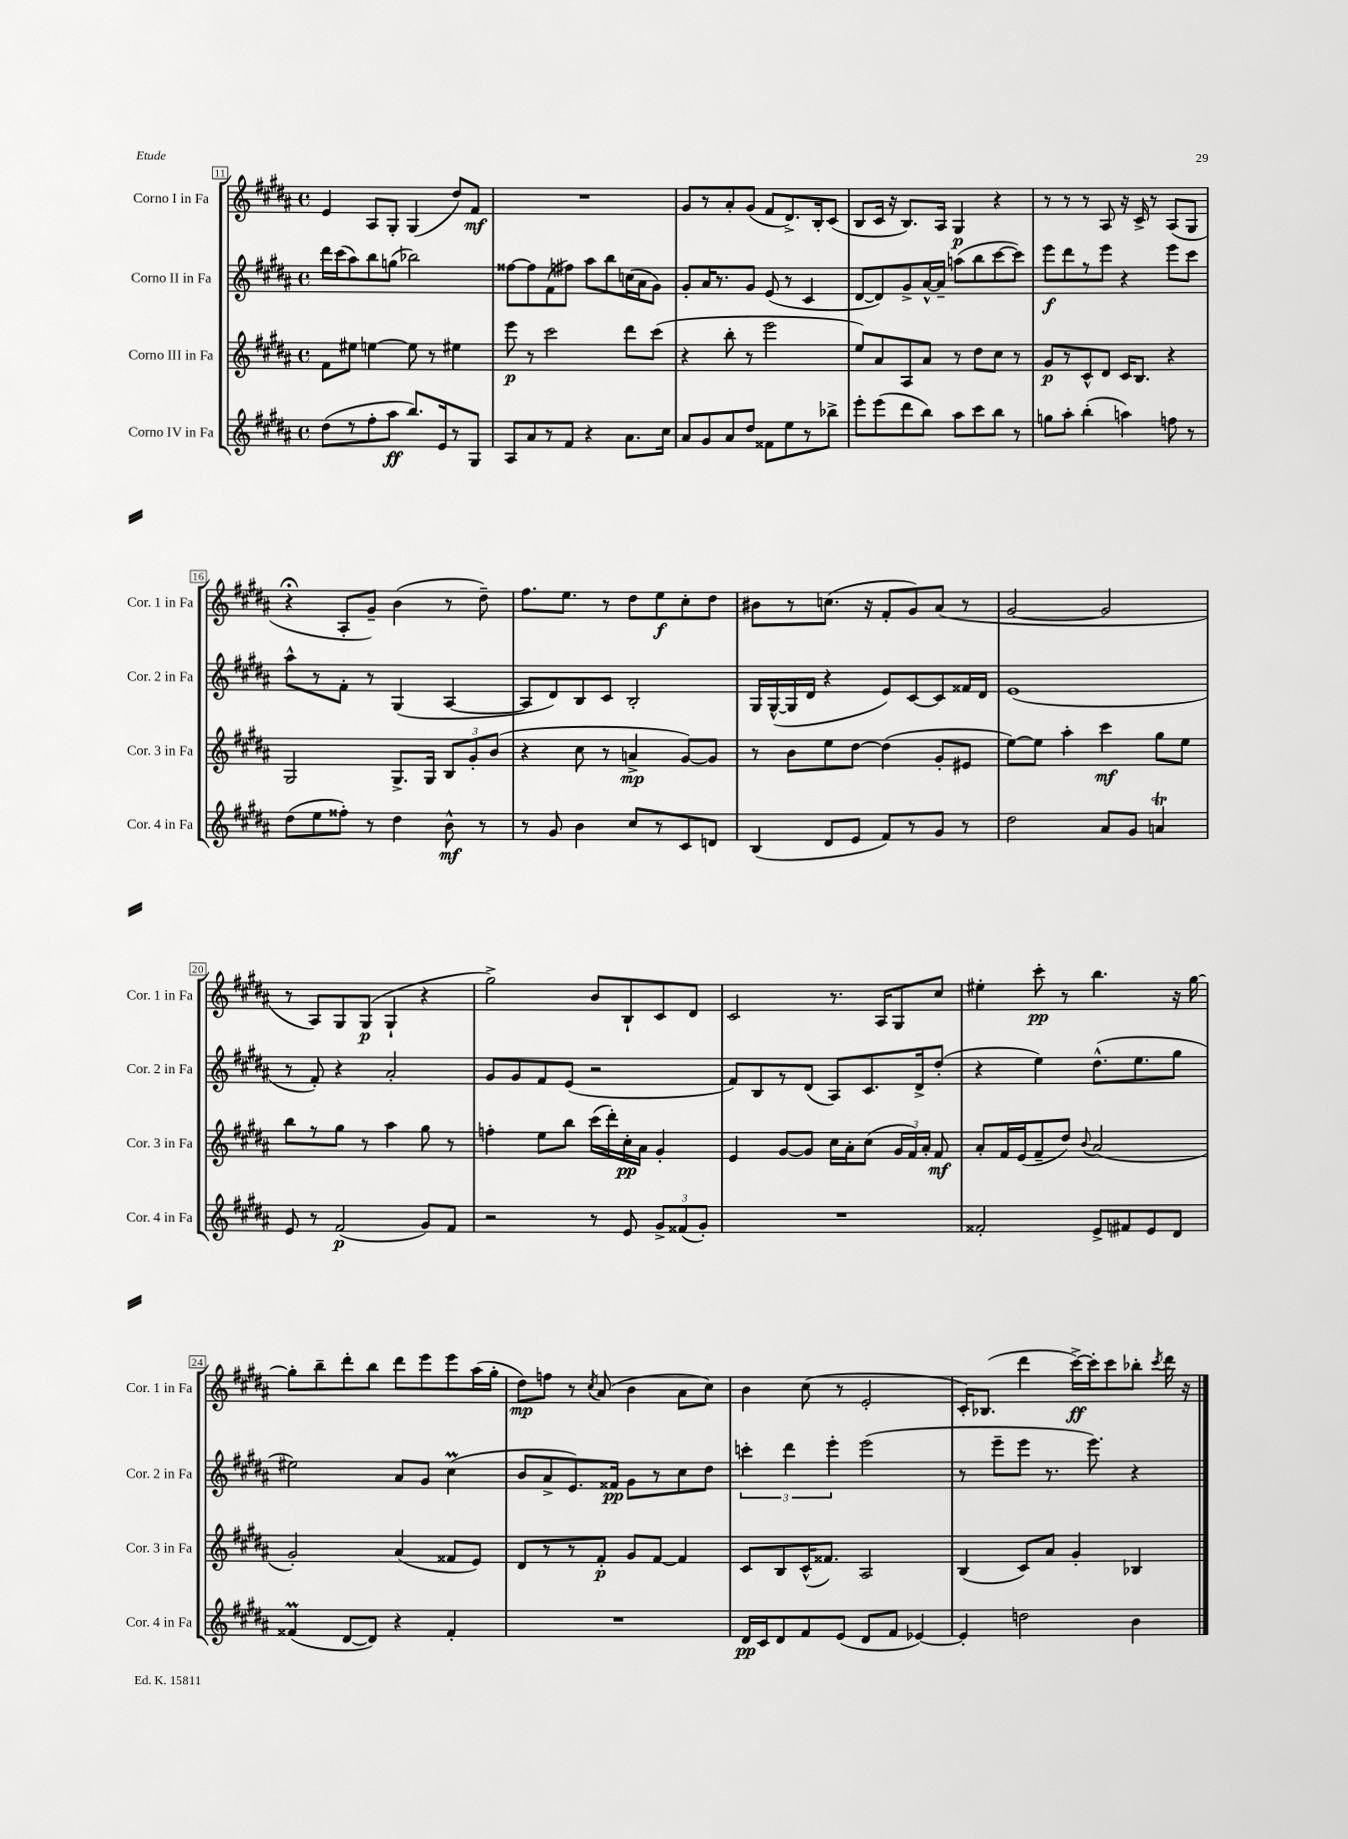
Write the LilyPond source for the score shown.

<<
\new StaffGroup <<
\new Staff = "s0" \with { instrumentName = "Corno I in Fa" shortInstrumentName = "Cor. 1 in Fa" } {
    \clef treble \key b \major \defaultTimeSignature \time 4/4
    \autoBeamOff e'4 ais8[ gis8]-. gis4( dis''8[) fis'8]\mf |
    R1 |
    gis'8[ r8 ais'8-. gis'8]( fis'8[ dis'8.->) b16-. cis'8]( |
    b8[ cis'16] r16 b8.[) ais16] gis4\p r4 |
    r8 r8 r8 ais8 r16 cis'16-> r8 ais8[( gis8] |
    r4\fermata ais8[-. gis'8]--) b'4( r8 dis''8--) |
    fis''8.[ e''8.] r8 dis''8[ e''8\f cis''8-. dis''8] |
    bis'8[ r8 c''8.]( r16 fis'8[-. gis'8) ais'8]( r8 |
    gis'2~ gis'2 |
    r8 ais8[) gis8 gis8]\p( gis4-! r4 |
    gis''2->) b'8[ b8-! cis'8 dis'8] |
    cis'2 r8. ais16[ gis8 cis''8] |
    eis''4-. cis'''8-.\pp r8 b''4. r16 gis''16~ |
    gis''8[-. b''8-- dis'''8-. b''8] dis'''8[ e'''8 e'''8 ais''16( gis''16]-. |
    dis''8[\mp) f''8] r8 \acciaccatura { cis''8 } ais'8( b'4 ais'8[ cis''8]) |
    b'4 cis''8( r8 e'2-. |
    cis'16[-.) bes8.]( dis'''4 cis'''16[~->\ff) cis'''16-. cis'''8 bes''8]-. \acciaccatura { cis'''8 } dis'''16 r16 \bar "|." |
}
\new Staff = "s1" \with { instrumentName = "Corno II in Fa" shortInstrumentName = "Cor. 2 in Fa" } {
    \clef treble \key b \major \defaultTimeSignature \time 4/4
    \autoBeamOff dis'''16[ cis'''16( ais''8) b''8 g''8]( bes''2) |
    fisis''8[~ fisis''8 fis'8( fis''8]) ais''8[ b''8 c''16( ais'16 gis'8]) |
    gis'8[-. ais'16 r8. gis'8] e'8( r8 cis'4 |
    dis'8[~ dis'8) gis'8-> ais'16~-^ ais'16]-- a''8[( b''8 cis'''8~ cis'''8]) |
    e'''8[\f dis'''8 r8 e'''8] r4 e'''8[ cis'''8] |
    ais''8[-^ r8 fis'8]-. r8 gis4( ais4~ |
    ais8[ dis'8) b8 cis'8] b2-. |
    gis16[ gis16~-^( gis16 dis'16] r4 e'8[) cis'8~ cis'8 fisis'16 dis'16] |
    e'1( |
    r8 fis'8-.) r4 ais'2-. |
    gis'8[ gis'8 fis'8 e'8]( r2 |
    fis'8[) b8 r8 dis'8]( ais8[) cis'8. dis'16-> dis''8]-.( |
    r4 e''4) dis''8.[-^( e''8. gis''8] |
    eis''2) ais'8[ gis'8] cis''4\prall( |
    b'8[ ais'8-> e'8.) fisis'16]\pp gis'8[ r8 cis''8 dis''8] |
    \tuplet 3/2 { c'''4-. dis'''4 e'''4-. } e'''2( |
    r8 e'''8[-- e'''8] r8. e'''8.) r4 \bar "|." |
}
\new Staff = "s2" \with { instrumentName = "Corno III in Fa" shortInstrumentName = "Cor. 3 in Fa" } {
    \clef treble \key b \major \defaultTimeSignature \time 4/4
    \autoBeamOff fis'8[ eis''8] e''4~ e''8 r8 eis''4 |
    e'''8\p r8 cis'''2 dis'''8[ cis'''8]( |
    r4 b''8-. r8 e'''2 |
    e''8[) ais'8 ais8 ais'8] r8 dis''8[ cis''8] r8 |
    gis'8[\p r8 cis'8-^ dis'8] cis'16[ b8.] r4 |
    gis2 gis8.[-> gis16] \tuplet 3/2 { b8[ gis'8-. b'8]( } |
    r4 cis''8 r8 a'4->\mp gis'8[~) gis'8] |
    r8 b'8[ e''8 dis''8]~ dis''4( gis'8[-. eis'8] |
    e''8[~) e''8] ais''4-. cis'''4\mf gis''8[ e''8] |
    b''8[ r8 gis''8] r8 ais''4 gis''8 r8 |
    f''4-. e''8[ b''8] cis'''16[( dis'''16-.) cis''16-.\pp ais'16] gis'4-. |
    e'4 gis'8[~ gis'8] cis''16[ ais'16-. cis''8]( \tuplet 3/2 { gis'16[ fis'16) ais'16]-. } fis'8\mf |
    ais'8[-. fis'16 e'16( fis'8-- dis''8]) \appoggiatura { b'8 } ais'2( |
    gis'2-.) ais'4( fisis'8[ e'8]) |
    dis'8[ r8 r8 fis'8]-.\p gis'8[ fis'8]~ fis'4 |
    cis'8[ b8 cis'16-^( fisis'8.]) ais2 |
    b4( cis'8[) ais'8] gis'4-. bes4 \bar "|." |
}
\new Staff = "s3" \with { instrumentName = "Corno IV in Fa" shortInstrumentName = "Cor. 4 in Fa" } {
    \clef treble \key b \major \defaultTimeSignature \time 4/4
    \autoBeamOff dis''8[( r8 fis''8-. ais''8]\ff b''8.[) e'16 r8 gis8] |
    ais8[ ais'8 r8 fis'8] r4 ais'8.[ cis''16] |
    ais'8[ gis'8 ais'8 dis''8] fisis'8[ e''8 r8 bes''8]-> |
    e'''8[-. e'''8( dis'''8 b''8]) ais''8[ cis'''8 b''8] r8 |
    g''8[ ais''8]-. b''4-.( a''4) f''8 r8 |
    dis''8[( e''8 fisis''8]-.) r8 dis''4 b'8-^\mf r8 |
    r8 gis'8 b'4 cis''8[ r8 cis'8 d'8] |
    b4( dis'8[ e'8] fis'8[) r8 gis'8] r8 |
    dis''2 ais'8[ gis'8] a'4\trill |
    e'8 r8 fis'2\p( gis'8[) fis'8] |
    r2 r8 e'8 \tuplet 3/2 { gis'8[-> fisis'8( gis'8]-.) } |
    R1 |
    fisis'2-. e'8[-> fis'8 e'8 dis'8] |
    fisis'4\prall( dis'8[~ dis'8]) r4 fisis'4-. |
    R1 |
    dis'16[\pp cis'16 dis'8 fis'8 e'8]( dis'8[ fis'8] ees'4~) |
    ees'4-. d''2 b'4 \bar "|." |
}
>>
>>
\layout { \context { \Score currentBarNumber = #11 \override BarNumber.stencil = #(make-stencil-boxer 0.1 0.3 ly:text-interface::print) } }
